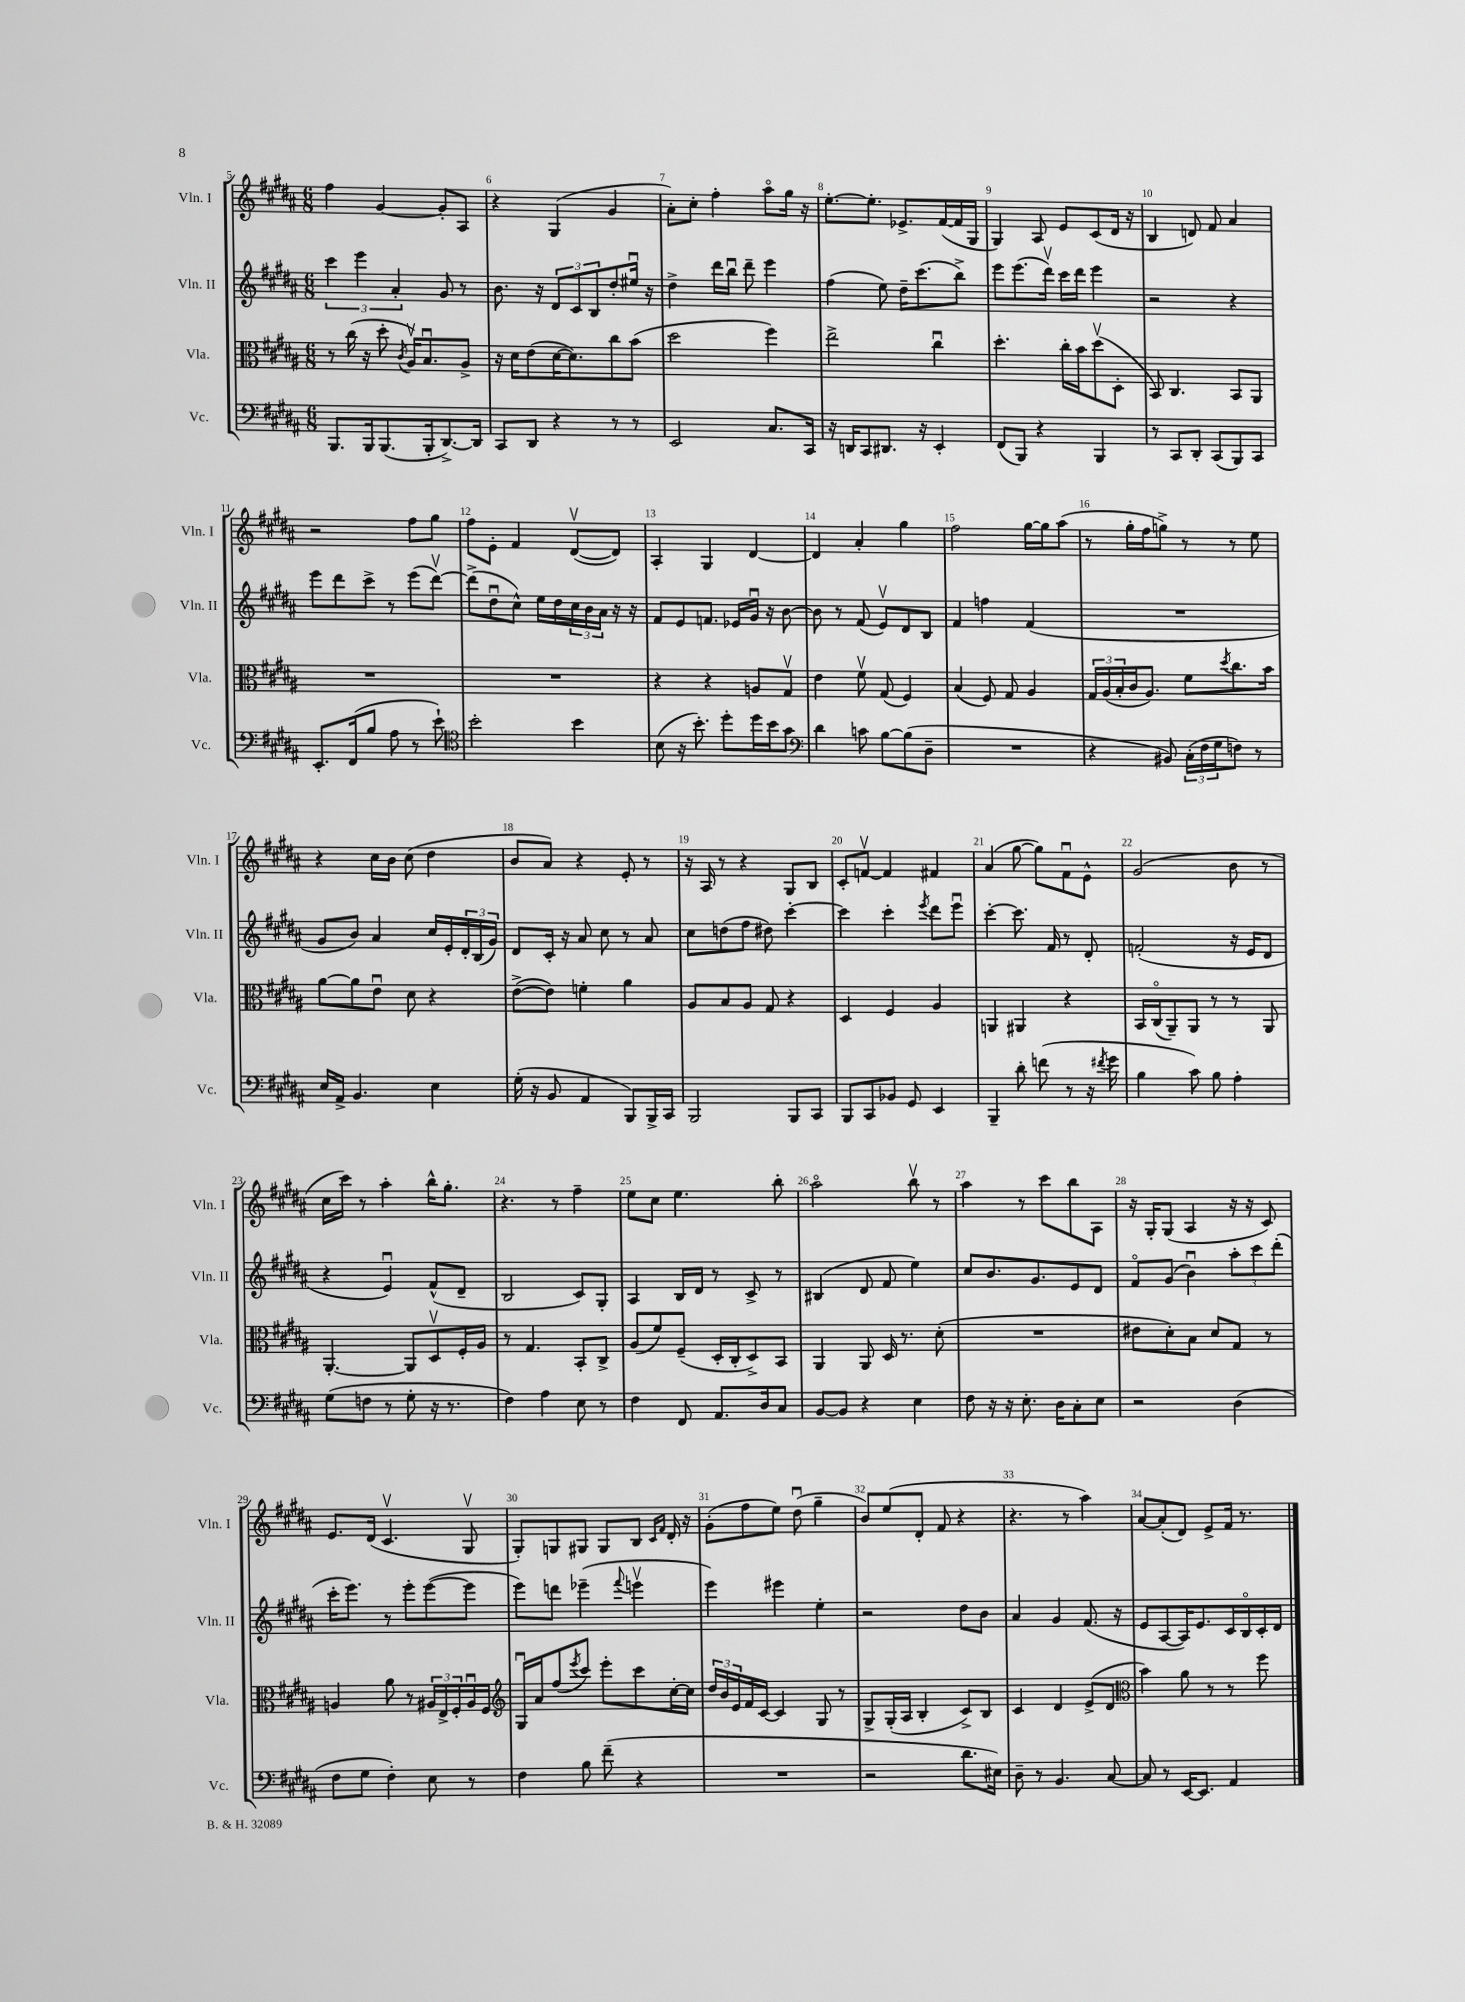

**kern	**kern	**kern	**kern
*part4	*part3	*part2	*part1
*staff4	*staff3	*staff2	*staff1
*I"Vc.	*I"Vla.	*I"Vln. II	*I"Vln. I
*I'Vc.	*I'Vla.	*I'Vln. II	*I'Vln. I
*clefF4	*clefC3	*clefG2	*clefG2
*k[f#c#g#d#a#]	*k[f#c#g#d#a#]	*k[f#c#g#d#a#]	*k[f#c#g#d#a#]
*M6/8	*M6/8	*M6/8	*M6/8
=5	=5	=5	=5
8.BBB/L	8r	6ccc#\	4ff#\
.	(16cc#\	.	.
.	.	6eee\	.
16BBB/k	16r	.	.
(8.BBB/	8dd#'\	.	[4g#/
.	.	6a#'/	.
.	8qc#/	.	.
.	16A#v/KL)	.	.
16BBB'/k	8.Bu/	.	.
[8.DD#^/)	.	8g#/	8g#'/L]
.	8A#^/J	8r	8A#/J
16DD#/Jk]	.	.	.
=6	=6	=6	=6
8CC#/L	16r	8.b\	4r
.	16d#\KL	.	.
8DD#/J	(8e\	.	.
.	.	16r	.
4r	[16d#\K	12d#/L	(4G#/
.	8.d#\])	.	.
.	.	12c#/	.
.	.	12B/	.
8r	8cc#\	8dd#'/	4g#/
8r	(8b\J	16ee#Xu/Jk	.
.	.	16r	.
=7	=7	=7	=7
2EE/	2dd#\	4dd#^\	8a#'\L)
.	.	.	8cc#'\J
.	.	16ddd#\LL	4ff#'\
.	.	16bbu\JJ	.
.	.	8ddd#~\	.
8.C#/L	4ff#\)	4eee\	8aa#\L
.	.	.	16gg#\Jk
16CC#/Jk	.	.	16r
=8	=8	=8	=8
16r	2ee^\	(4ff#\	[8.ee'\L
16DDn/KL	.	.	.
8CC#/	.	.	.
.	.	.	8.ee'\J]
8.DD#X/J	.	8ee\)	.
.	.	16dd#~\KL	8.e-X^/L
16r	.	(8.ccc#\	.
4EE'/	4cc#u\	.	.
.	.	.	([16f#/L
.	.	8bb^\J)	16f#/]
.	.	.	16G#/JJ
=9	=9	=9	=9
(8FF#/L	4.dd#'\	8eee\L	4G#/)
8BBB/J)	.	(8.eee\	.
4r	.	.	8A#/
.	.	16ddd#v\Jk)	.
.	16cc#'\LL	16ccc#\LL	8e/L
.	16b\J	16ddd#\JJ	.
4BBB/	(8dd#v\	4eee\	(8c#/
.	8D#'\J	.	16d#/Jk
.	.	.	16r
=10	=10	=10	=10
8r	8BB/)	2r	4B/
8CC#/L	4.C#/	.	.
8DD#'/J	.	.	8dn/)
(8CC#/L	.	.	8f#/
8BBB/)	8BB/L	4r	4a#/
8CC#/J	8AA#/J	.	.
!!LO:LB:g=z
=11	=11	=11	=11
8.EE'/L	2.r	8eee\L	2r
.	.	8ddd#\	.
(16FF#/k	.	.	.
8B/J	.	8ccc#^\J	.
8A#\	.	8r	.
8r	.	(8eee\L	8ff#\L
8e`\)	.	[8ddd#v\J)	8gg#\J
=12	=12	=12	=12
*clefC4	*	*	*
2b'\	2.r	(8ddd#^\L]	8ff#\L
.	.	8dd#u\	8e'\J
.	.	8cc#^^\J)	4f#/
.	.	16ee\LL	.
.	.	16dd#\	.
4b\	.	24cc#\	([8d#v/L
.	.	24b\	.
.	.	24a#\JJ	.
.	.	16r	8d#/J])
.	.	16r	.
=13	=13	=13	=13
(8B\	4r	8f#/L	4A#'/
16r	.	8e/	.
8.b'\)	.	.	.
.	4r	8.fn/J	4G#/
8dd#'\L	.	.	.
.	.	16e-X/LL	.
16dd#\L	8An/L	16g#u/JJ	[4d#/
16b\J	.	16r	.
8g#\J	8G#v/J	[8b\	.
=14	=14	=14	=14
*clefF4	*	*	*
4d#\	4e\	8b\]	4d#/]
.	.	8r	.
8cn\	8f#v\	(8f#/	4a#'/
[8B\L	(8G#/	8ev/L)	.
(8B\]	4F#/)	8d#/	4gg#\
8D#~\J	.	8B/J	.
=15	=15	=15	=15
2.r	(4B/	4f#/	2ff#\
.	8F#/)	4ffn\	.
.	8G#/	.	.
.	4A#/	(4f#/	[16gg#\LL
.	.	.	16gg#\J]
.	.	.	(8aa#\J
=16	=16	=16	=16
4r	24G#/LL	2.r	8r
.	(24A#/	.	.
.	24B'/	.	.
.	16c#/J	.	16gg#'\LL
.	8.A#/J)	.	16ff#\J
8BB#X/)	.	.	8ggn^\J)
(24C#'\LL	8f#\L	.	8r
24F#\	.	.	.
24G#\J	.	.	.
.	8qdd#/	.	.
8Fn\J)	8.cc#\	.	8r
8r	.	.	8ee\
.	16b\Jk	.	.
!!LO:LB:g=z
=17	=17	=17	=17
16E/LL	[8a#\L	8g#/L	4r
16AA#^/JJ	.	.	.
4.BB/	8a#\]	8b/J)	.
.	8eu\J	4a#/	16cc#\LL
.	.	.	16b\JJ
.	8d#\	.	(8cc#\
4E\	4r	16cc#/LL	4dd#\
.	.	16e'/	.
.	.	24d#'/	.
.	.	(24B/	.
.	.	24g#/JJ)	.
=18	=18	=18	=18
(16G#'\	([8e^\L	8d#/L	8b/L
16r	.	.	.
8BB/	8e\J])	16c#'/Jk	8a#/J)
.	.	16r	.
4AA#/	4fn'\	8a#/	4r
.	.	8cc#\	.
8BBB/L)	4a#\	8r	8e'/
16BBB^/L	.	8a#/	8r
16CC#/JJ	.	.	.
=19	=19	=19	=19
2BBB/	8A#/L	8cc#\L	16r
.	.	.	16A#/
.	8B/	(8ddn\	8r
.	8A#/J	8ff#\J	4r
.	8G#/	8dd#X\)	.
8BBB/L	4r	[4ccc#'\	8G#/L
8CC#/J	.	.	8B/J
=20	=20	=20	=20
8BBB/L	4D#/	4ccc#\]	8c#'/L
8CC#/	.	.	[8fnv/J
8BB-X/J	4F#/	4ccc#'\	4f/]
8GG#/	.	.	.
.	.	8qeee/	.
4EE/	4A#/	8ddd#\L	4f#X/
.	.	8eeeu\J	.
=21	=21	=21	=21
4BBB~/	4AAn/	[4ccc#'\	(4a#/
8d#'\	4AA#X/	8.ccc#\]	[8gg#\
(8fn\	.	.	8gg#\L])
.	.	16f#/	.
8r	4r	8r	8f#u\
16r	.	8d#'/	8e^^\J
8qf#X/	.	.	.
16g#\	.	.	.
=22	=22	=22	=22
4B\	16BB/LL	(2fn'/	(2g#/
.	(16C#/J	.	.
.	8AA#~/)	.	.
8c#\)	8AA#/J	.	.
8B\	8r	.	.
4A#'\	8r	16r	8b\
.	.	16e/KL	.
.	8AA#/	8d#/J	8r
!!LO:LB:g=z
=23	=23	=23	=23
(8G#\L	[4.AA#'/	4r	16cc#\LL
.	.	.	16ccc#\JJ)
8Fn\J	.	.	8r
8r	.	4eu/)	4aa#'\
8G#'\	8AA#/L]	.	.
16r	8D#v/	(8f#^^/L	16bb^^\KL
8.r	.	.	8.gg#'\J
.	16F#'/L	8d#~/J	.
.	16A#/JJ	.	.
=24	=24	=24	=24
4F#\)	8r	2B/	4.r
.	4.G#/	.	.
4A#\	.	.	.
.	.	.	8r
8E\	8BB'/L	8c#/L)	4ff#~\
8r	8C#^/J	8G#'/J	.
=25	=25	=25	=25
4F#\	(8A#/L	4A#/	8ee\L
.	8f#/)	.	8cc#\J
8FF#/	(8F#~/J	16B/LL	4.ee\
.	.	16d#/JJ	.
8.AA#/L	16D#'/LL	8r	.
.	16C#'/J	.	.
.	8D#^/)	8c#^/	.
16D#/k	.	.	.
8C#/J	8BB/J	8r	8bb'\
=26	=26	=26	=26
[8BB/L	4AA#/	(4B#X/	2aa#\
8BB/J]	.	.	.
4r	8AA#/	8d#/	.
.	16D#/	8f#/	.
.	8.r	.	.
4E\	.	4ee\)	8bbv\
.	(8d#'\	.	8r
=27	=27	=27	=27
8F#\	2.r	8cc#/L	4aa#\
16r	.	8.b/	.
16r	.	.	.
8.E'\	.	.	8r
.	.	8.g#/	.
.	.	.	8ccc#\L
16D#\KL	.	.	.
8C#'\	.	8e/	8bb\
8E\J	.	8d#/J	8A#\J
=28	=28	=28	=28
2r	8e#X\L	8f#/L	16r
.	.	.	16G#'/KL
.	8d#'\)	(8g#/J	(8G#/J
.	8B\J	4bu\)	4A#/
.	8d#/L	.	.
(4D#\	8G#/J	12aa#'\L	16r
.	.	.	16r
.	.	12ccc#\	.
.	8r	.	8c#/)
.	.	(12ddd#'\J	.
!!LO:LB:g=z
=29	=29	=29	=29
8F#\L	4An/	16ccc#'\KL	8.e/L
.	.	8.eee\J)	.
8G#\J	.	.	.
.	.	.	(16d#/Jk
4F#'\)	8a#\	8r	4.c#v/
.	8r	8eee'\L	.
8E\	24A#X/LL	([8eee\	.
.	24E^/	.	.
.	24F#'/	.	.
8r	16A#u/	8eee\J]	8G#v/
.	16F#/JJ	.	.
=30	=30	=30	=30
*	*clefG2	*	*
4F#\	16G#u/LL	8eee\L)	8G#'/L)
.	16a#/J	.	.
.	(8ff#/	8dddn\J	8Gn/
.	8qeee/	.	.
8B\	8ccc#/J)	(4eee-X~\	8G#X/J
(8f#~\	8eee'\L	.	8G#/L
.	.	8qqfff#/	.
4r	8ccc#\	4eeenv\	8B/J
.	.	.	16qqc#/LL
.	.	.	16qqf#/JJ
.	[16cc#'\L	.	16d#'/
.	16cc#\JJ]	.	16r
=31	=31	=31	=31
2.r	24dd#/LL	4eee\)	(8g#'\L
.	24b/	.	.
.	24e/	.	.
.	16f#/	.	8ff#\
.	[16c#/JJ	.	.
.	4c#/]	4eee#X\	8ee\J)
.	.	.	(8dd#u\
.	8G#/	4ee'\	4gg#~\
.	8r	.	.
=32	=32	=32	=32
2r	8G#^/L	2r	8b/L)
.	(16G#'/L	.	(8ee/
.	16A#/JJ	.	.
.	4B'/	.	8d#'/J
.	.	.	8f#/
8.d#\L	8c#^/L)	8dd#\L	4r
.	8B/J	8b\J	.
16E#X\Jk)	.	.	.
=33	=33	=33	=33
8D#~\	4c#/	4a#/	4.r
8r	.	.	.
4.BB/	4d#/	4g#/	.
.	.	.	8r
.	(8e^/L	(8.f#/	4aa#\)
[8C#/	8d#/J	.	.
.	.	16r	.
=34	=34	=34	=34
*	*clefC3	*	*
8C#/]	4b\)	8e/L	[8a#/L
8r	.	[8A#/	(8a#'/]
[16EE/KL	8a#\	16A#/K])	8d#/J)
8.EE/J]	.	8.e/	.
.	8r	.	8e^/L
4AA#/	8r	16c#/L	16f#/Jk
.	.	16B/	8.r
.	8ff#\	16c#'/	.
.	.	16d#/JJ	.
==	==	==	==
*-	*-	*-	*-
